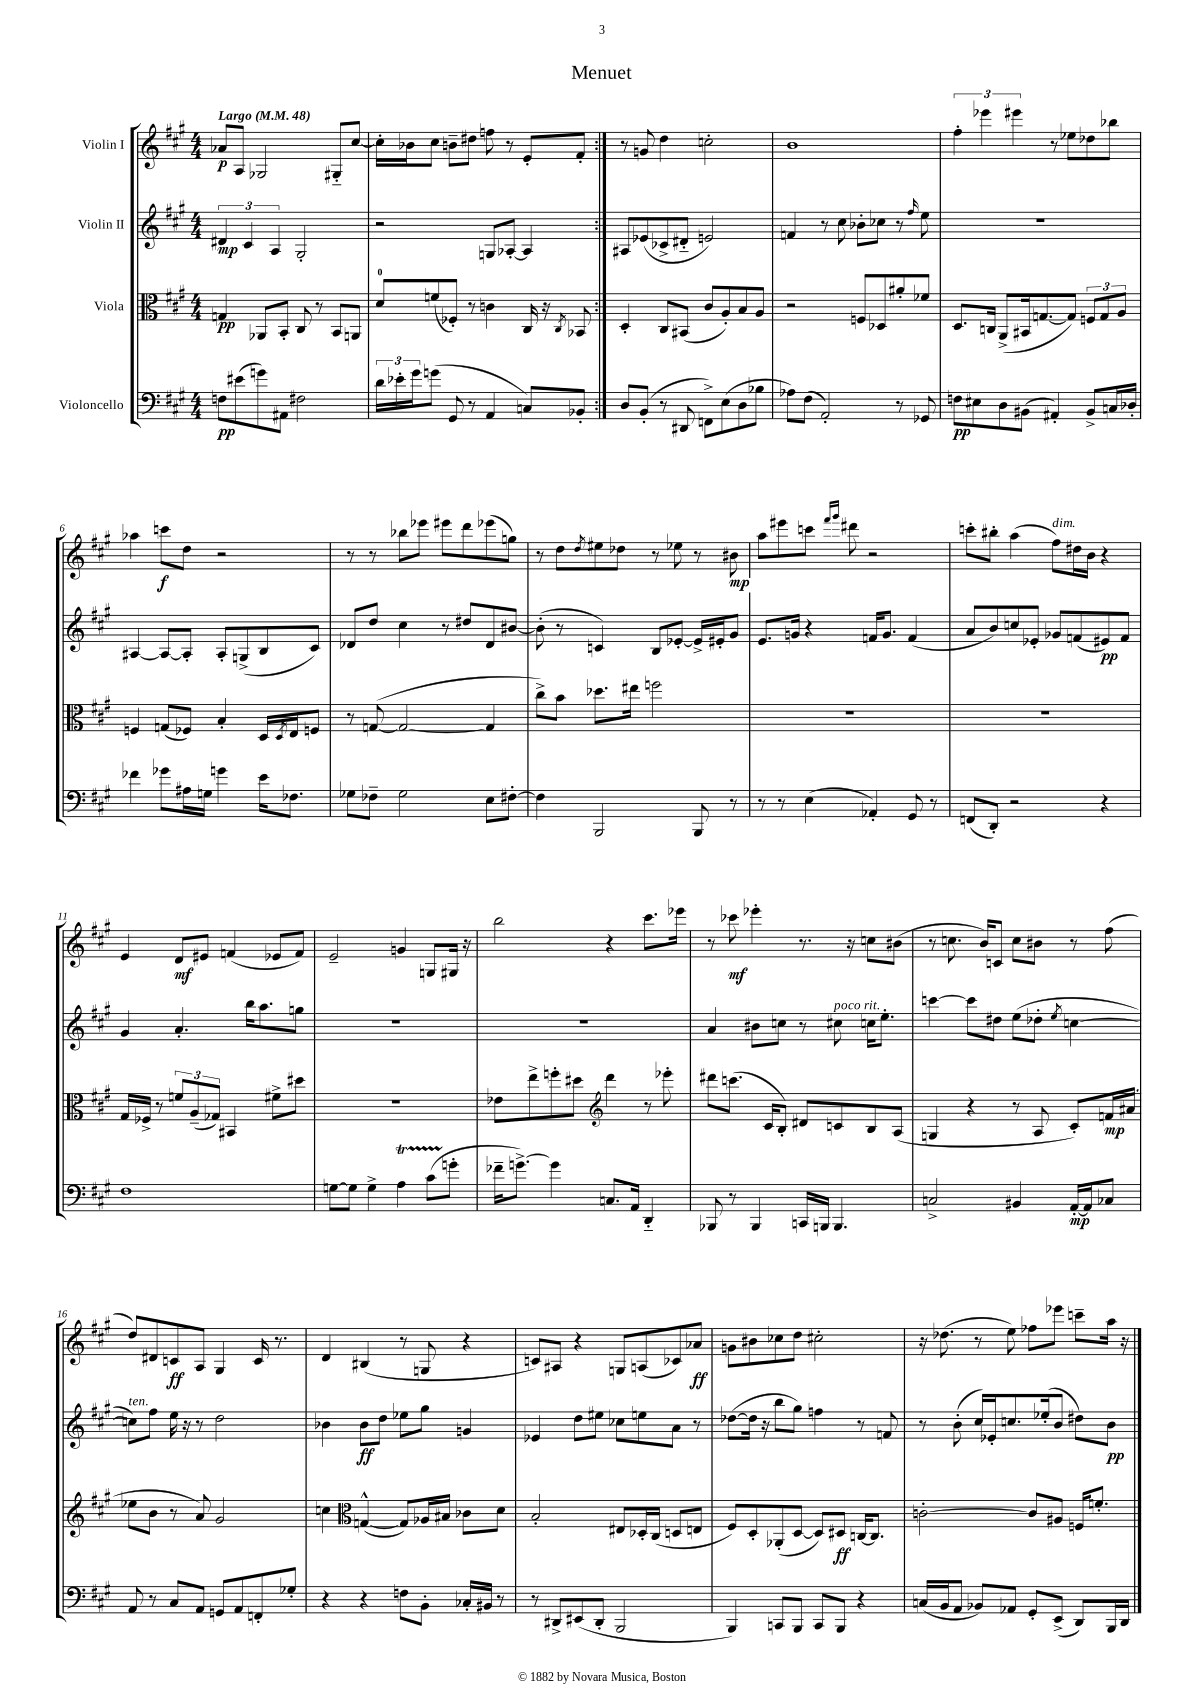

**kern	**kern	**kern	**kern
*staff4	*staff3	*staff2	*staff1
*clefF4	*clefC3	*clefG2	*clefG2
*k[f#c#g#]	*k[f#c#g#]	*k[f#c#g#]	*k[f#c#g#]
*M4/4	*M4/4	*M4/4	*M4/4
*MM48	*MM48	*MM48	*MM48
8F	4G	6d#	8a-
(8e#	.	.	8A
.	.	6c#	.
8g)	8AA-	.	2G-
.	.	6A	.
8AA#	8BB'	.	.
2F#	8C#	2G#'	.
.	8r	.	.
.	8BB	.	8G#'~
.	8AA	.	[8cc#
=	=	=	=
24d	8d	2r	16cc#']
24e-'	.	.	.
.	.	.	16b-
24g#	.	.	.
(8g	(8f	.	8cc#
8GG#	8F-')	.	8b~
8r	8r	.	8dd#
4AA	4c	8G	8ff
.	.	[8A-'	8r
8C)	16C#	4A-]	8e'
.	16r	.	.
.	8qC#	.	.
8BB-'	8BB-	.	8f#'
=:|!	=:|!	=:|!	=:|!
8D	4D'	8A#	8r
(8BB'	.	(8e-	8g
8r	8C#	8c-^	4dd
8DD#	(8BB#	8d#'~	.
8FF^)	8c#	2e)	2cc'
(8E	8A')	.	.
8D	8B	.	.
8B-	8A	.	.
=	=	=	=
8A-)	2r	4f	1b
(8F#	.	.	.
2AA')	.	8r	.
.	.	8cc#	.
.	8F	8b-'	.
.	8D-	8cc-	.
8r	8a#'	8r	.
.	.	16qqff#	.
8GG-	8f-	8ee	.
=	=	=	=
8F	8.D	1r	6ff#'
8E#	.	.	.
.	.	.	6eee-
.	16C	.	.
8D	(8AA^	.	.
.	.	.	6eee#
(8BB#	16BB#	.	.
.	[8.G	.	.
4AA#')	.	.	8r
.	8G])	.	8ee-
8BB#^	12F	.	8dd-
.	12G	.	.
16C	.	.	8bb-
.	12A	.	.
16D-'	.	.	.
=	=	=	=
4f-	4F	[4A#	4aa-
8g-	(8G	8A#_	8ccc
16A#	8F-)	8A#']	8dd
16G	.	.	.
4g	4B'	8A#'	2r
.	.	(8G^	.
16e	16D	8B	.
.	8qD	.	.
8.F-	16E	.	.
.	8F	8c#)	.
=	=	=	=
8G-	8r	8d-	8r
8F-~	([8G	8dd	8r
2G-	2G_	4cc#	8bb-
.	.	.	8eee-
.	.	8r	8eee#
.	.	8dd#	8ddd
8E	4G]	8d-	(8eee-
[8F#'	.	[8b#	8gg)
=	=	=	=
4F#]	8cc#^)	(8b#']	8r
.	8b	8r	8dd
.	.	.	8qdd
2BBB	8.dd-	4c)	8ee#
.	.	.	8dd-
.	16ee#	.	.
.	2ff	8B	8r
.	.	[8e-'	8ee-
8BBB	.	16e-^]	8r
.	.	16e#'	.
8r	.	8g#	8b#
=	=	=	=
8r	1r	8.e	8aa
8r	.	.	8eee#
.	.	16g	.
(4E	.	4r	8ccc
.	.	.	16qqfff#
.	.	.	16qqggg#
.	.	.	8ddd#
4AA-')	.	16f	2r
.	.	8.g	.
8GG#	.	(4f	.
8r	.	.	.
=	=	=	=
(8FF	1r	8a	8ccc'
8DD')	.	8b)	8bb#'
2r	.	8cc	(4aa
.	.	8e-'	.
.	.	8g-	8ff#)
.	.	(8f	16dd#
.	.	.	16b
4r	.	8e#)	4r
.	.	8f	.
=	=	=	=
1F#	16G#	4g#	4e
.	16F-^	.	.
.	8r	.	.
.	12f	4.a'	8d
.	(12A~	.	.
.	.	.	8e#
.	12G-)	.	.
.	4BB#	.	(4f
.	.	16bb	.
.	.	8.aa	.
.	8f#^	.	8e-
.	8dd#	8gg	8f)
=	=	=	=
[8G	1r	1r	2e~
8G]	.	.	.
4G^	.	.	.
4A	.	.	4g
(8c#	.	.	8G
8g'	.	.	16G#
.	.	.	16r
=	=	=	=
16f-~	8e-	1r	2bb
[8.g^)	.	.	.
.	8ee^	.	.
4g]	8ff'	.	.
.	8dd#	.	.
*	*clefG2	*	*
8.C	4ddd	.	4r
16AA	.	.	.
4DD'~	8r	.	8.ccc#
.	8eee-'	.	.
.	.	.	16eee-
=	=	=	=
8BBB-	8ddd#	4a	8r
8r	(8.ccc	.	8ccc-
4BBB-	.	8b#	4eee-'
.	16c#	.	.
.	8B')	8cc	.
16CC	8d#	8r	8.r
16BBB	.	.	.
4.BBB	8c	8cc#	.
.	.	.	16r
.	8B	16cc	8cc
.	.	8.ee'	.
.	(8A	.	(8b#
=	=	=	=
2C^	4G	[4ccc	8r
.	.	.	8.cc
.	4r	8ccc]	.
.	.	.	16b)
.	.	8dd#	8c
4BB#	8r	(8ee	8cc
.	8A	8dd-'	8b#
.	.	8qee	.
[16AA'	8c#')	[4cc	8r
16AA]	.	.	.
8C-	16f	.	(8ff#
.	(16a#	.	.
=	=	=	=
8AA	8ee-	8cc])	8dd)
8r	8b	8ff#	8d#
8C#	8r	16ee	8c
.	.	16r	.
8AA	8a)	8r	8A
8GG	2g#	2dd	4G#
8AA	.	.	.
8FF'	.	.	16c
.	.	.	8.r
8G-'	.	.	.
=	=	=	=
4r	4cc	4b-	4d
*	*clefC3	*	*
4r	([4G^^	8b-	(4B#
.	.	8dd	.
8F	8G])	8ee-	8r
8BB'	16A-	8gg#	8G
.	16B#	.	.
16C-'	8c-	4g	4r
16BB#	.	.	.
8r	8d	.	.
=	=	=	=
8r	2B'	4e-	8c)
8DD#^	.	.	8A#
(8EE#	.	8dd	4r
8DD#'	.	8ee#	.
2BBB	8E#	8cc-	8G
.	16D-'	8ee	(8A
.	(16C#	.	.
.	8D	8a	8c-)
.	8E	8r	8a-
=	=	=	=
4BBB)	8F#)	([8dd-	8g
.	8D'	16dd-]	8b#
.	.	16r	.
8CC	(8AA-'	8bb	8cc-
8BBB	[8D	8gg#)	8dd
8CC	8D])	4ff	2cc#'
8BBB	8D#	.	.
4r	[16C	8r	.
.	8.C]	.	.
.	.	8f	.
=	=	=	=
(16C	[2c'	8r	16r
16BB	.	.	(8.dd-
8AA	.	(8b'	.
8BB-)	.	16cc#)	8r
.	.	16e-'	.
8AA-	.	8.cc	8ee)
8GG#'	8c]	.	8ff-
.	.	(16ee-'	.
(8EE^	8A#	8b	8eee-
8DD)	16F	8dd#)	8ccc~
.	8.f'	.	.
16BBB	.	8b	16aa
16DD	.	.	16r
==	==	==	==
*-	*-	*-	*-
